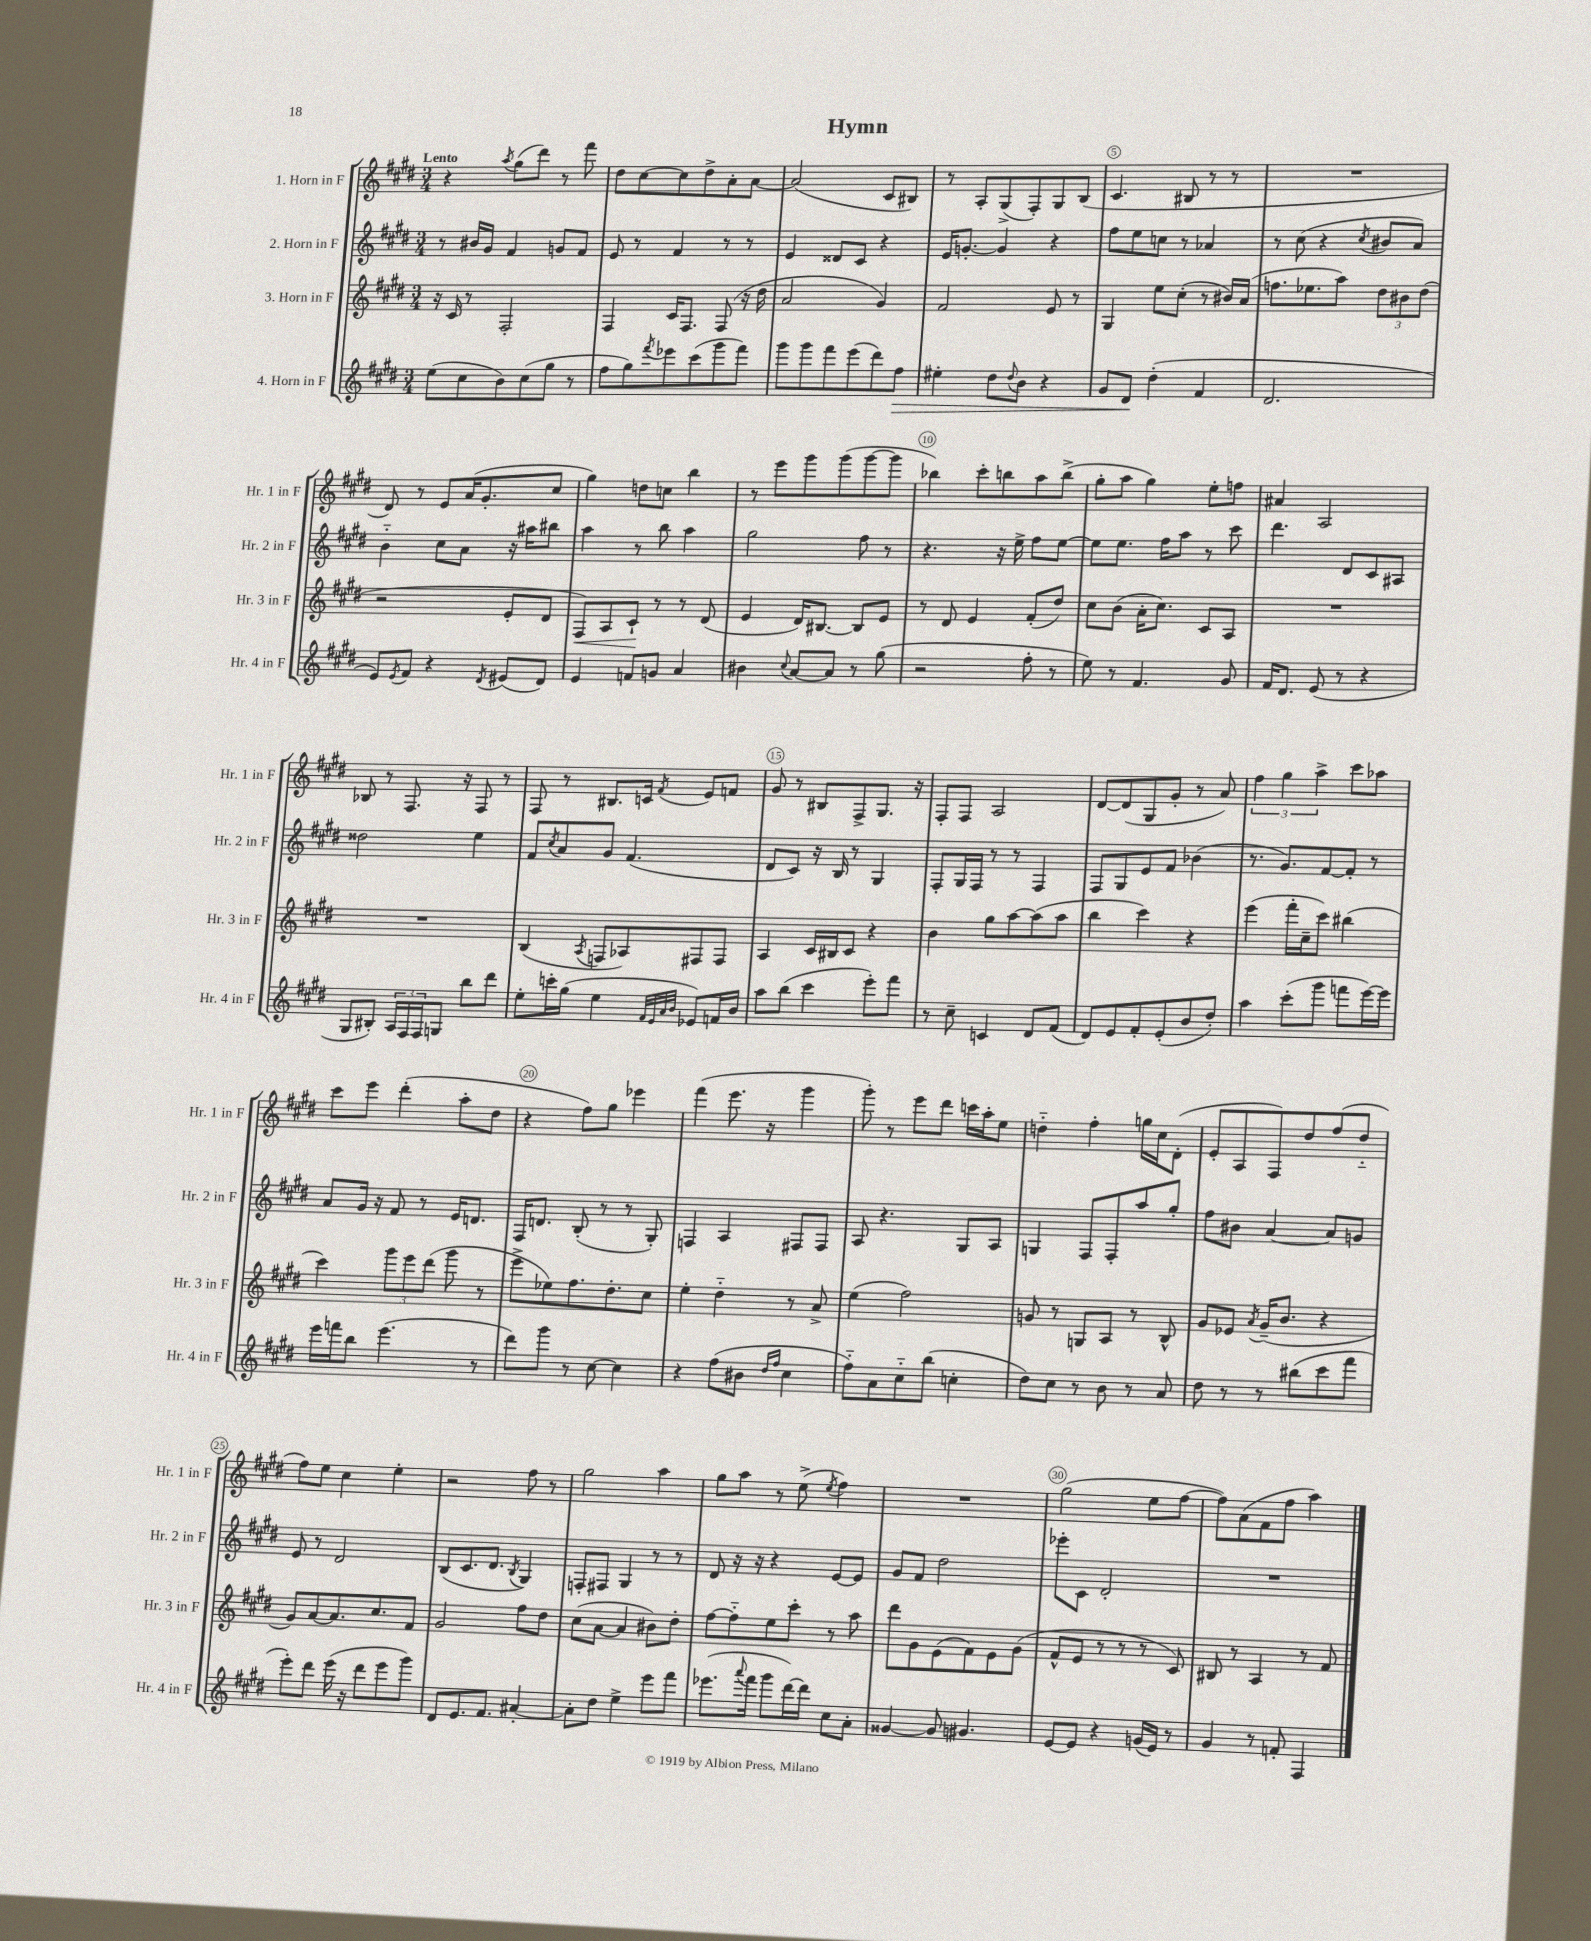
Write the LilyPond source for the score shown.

\header { title = "Hymn" }
<<
\new StaffGroup <<
\new Staff = "s0" \with { instrumentName = "1. Horn in F" shortInstrumentName = "Hr. 1 in F" } {
    \clef treble \key e \major \numericTimeSignature \time 3/4 \tempo "Lento"
    r4 \acciaccatura { a''8 } gis''8( dis'''8) r8 fis'''8 |
    dis''8 cis''8~ cis''8 dis''8-> a'8-. a'8~ |
    a'2( cis'8 bis8) |
    r8 a8-. gis8->( fis8-.) gis8 b8( |
    cis'4. bis8 r8 r8 |
    R2. |
    dis'8) r8 e'8 a'16( gis'8.-. cis''8 |
    gis''4) d''8 c''8 b''4 |
    r8 e'''8 gis'''8 gis'''8( gis'''8~ gis'''8 |
    bes''4) cis'''8-. b''8 a''8 b''8->( |
    gis''8-. a''8 gis''4) e''8-. f''8 |
    ais'4 a2 |
    bes8 r8 fis8. r16 fis8 r8 |
    fis8 r8 bis8. c'16 \acciaccatura { fis'8 } e'8 f'8 |
    gis'8 r8 bis8 fis8-> gis8. r16 |
    fis8-. fis8 a2 |
    dis'8~ dis'8( gis8 gis'8-. r8 a'8) |
    \tuplet 3/2 { fis''4 gis''4 a''4-> } cis'''8 aes''8 |
    cis'''8 e'''8 dis'''4-.( a''8-. dis''8 |
    r4 fis''8) gis''8 ees'''4 |
    fis'''4( e'''8. r16 gis'''4 |
    gis'''8-.) r8 e'''8 dis'''8 c'''16 a''16-. e''8 |
    d''4-_ fis''4-. g''16 cis''16 dis'8-.( |
    e'8-. a8 fis8) dis''8 fis''8( dis''8-_ |
    fis''8) e''8 cis''4 e''4-. |
    r2 fis''8 r8 |
    gis''2 a''4 |
    gis''8 a''8 r8 e''8->( \acciaccatura { e''8 } fis''4) |
    R2. |
    gis''2( e''8 fis''8~ |
    fis''8) a'8( fis'8 fis''8 a''4) \bar "|." |
}
\new Staff = "s1" \with { instrumentName = "2. Horn in F" shortInstrumentName = "Hr. 2 in F" } {
    \clef treble \key e \major \numericTimeSignature \time 3/4
    r8 bis'16 gis'16 fis'4 g'8 fis'8 |
    e'8 r8 fis'4 r8 r8 |
    e'4 disis'8 cis'8 r4 |
    e'16 g'8.~-. g'4 r4 |
    fis''8 e''8 c''8 r8 aes'4 |
    r8 cis''8( r4 \acciaccatura { cis''8 } bis'8 a'8) |
    b'4-_ cis''8 a'8 r16 ais''16 bis''8 |
    a''4 r8 b''8 a''4 |
    gis''2 fis''8 r8 |
    r4. r16 e''16-> fis''8 e''8~ |
    e''8 e''8. fis''16 a''8 r8 cis'''8 |
    dis'''4. dis'8 cis'8 ais8 |
    disis''2 e''4 |
    fis'8 \acciaccatura { cis''8 } a'8 gis'8 fis'4.( |
    dis'8 cis'8) r16 b16 r8 gis4 |
    fis8-. gis16 fis16 r8 r8 fis4 |
    fis8 gis8 e'8 fis'8 bes'4( |
    r8. gis'8.) fis'8~ fis'8-. r8 |
    a'8 gis'16 r16 fis'8 r8 e'16 d'8. |
    fis16 d'8. b8-.( r8 r8 gis8-.) |
    f4 a4 fis8 fis8 |
    a8 r4. gis8 a8 |
    g4 fis8 fis8-. a''8 gis''8-. |
    fis''8 bis'8 a'4~ a'8 g'8 |
    e'8 r8 dis'2 |
    b8( cis'8. dis'8. \acciaccatura { b8 } gis4) |
    f8-. fis8 gis4 r8 r8 |
    dis'8 r16 r16 r4 e'8~ e'8 |
    gis'8 fis'8 dis''2 |
    ees'''8-. cis'8 dis'2-. |
    R2. \bar "|." |
}
\new Staff = "s2" \with { instrumentName = "3. Horn in F" shortInstrumentName = "Hr. 3 in F" } {
    \clef treble \key e \major \numericTimeSignature \time 3/4
    r16 cis'16 r8 fis2-. |
    fis4 cis'16 fis8. fis8( r16 dis''16 |
    a'2 gis'4) |
    fis'2 e'8 r8 |
    gis4 e''8 cis''8-.( r8 bis'16) a'16( |
    f''8. ees''8. a''8) \tuplet 3/2 { dis''8 bis'8 dis''8( } |
    r2 e'8-. dis'8 |
    fis8\<) a8 cis'8-!\! r8 r8 dis'8( |
    e'4 dis'16) bis8.~ bis8 e'8 |
    r8 dis'8 e'4 fis'8-.( dis''8) |
    cis''8 b'8( a'16-. cis''8.) cis'8 a8 |
    R2. |
    R2. |
    b4( \acciaccatura { a8 } f8 aes8) fis8 fis8 |
    a4 cis'16 bis16 cis'8 r4 |
    b'4 gis''8 a''8~ a''8( a''8 |
    b''4 cis'''4) r4 |
    e'''4( fis'''16-. cis''16-- cis'''8) bis''4( |
    cis'''4) \tuplet 3/2 { gis'''8 e'''8 dis'''8( } gis'''8 r8 |
    e'''8-> ees''8) fis''8. dis''8.-. cis''8 |
    e''4-. dis''4-_ r8 a'8-> |
    e''4( fis''2) |
    g'8 r8 g8 a8 r8 b8-^ |
    gis'8 ees'8 \acciaccatura { a'8 } gis'16--( b'8. r4 |
    gis'8) a'8~ a'8. cis''8. fis'8 |
    gis'2 fis''8 dis''8 |
    cis''8( a'8~ a'4 bis'8) dis''8-. |
    fis''8~ fis''8-_ e''8 cis'''8-. r8 a''8 |
    dis'''8 gis'8 e'8( fis'8) e'8 gis'8( |
    fis'8-^ e'8 r8 r8 r8 cis'8) |
    bis8 r8 a4 r8 fis'8 \bar "|." |
}
\new Staff = "s3" \with { instrumentName = "4. Horn in F" shortInstrumentName = "Hr. 4 in F" } {
    \clef treble \key e \major \numericTimeSignature \time 3/4
    e''8( cis''8 b'8) cis''8( gis''8 r8 |
    fis''8 gis''8) \acciaccatura { fis'''8 } ees'''8 cis'''8( gis'''8 fis'''8) |
    gis'''8 gis'''8 fis'''8 e'''8( dis'''8) fis''8\> |
    eis''4-. dis''8 \appoggiatura { dis''8 } b'8 r4 |
    gis'8 dis'8\! dis''4-.( fis'4 |
    dis'2. |
    e'8) \acciaccatura { e'8 } fis'8 r4 \acciaccatura { dis'8 } eis'8( dis'8) |
    e'4 f'8 g'8 a'4 |
    bis'4 \appoggiatura { cis''8 } a'8~ a'8 r8 gis''8( |
    r2 fis''8-. r8 |
    e''8) r8 fis'4. gis'8 |
    fis'16 dis'8. e'8( r8 r4 |
    gis8 bis8-.) \tuplet 3/2 { a16 fis16 fis16 } g8 b''8 dis'''8 |
    e''8-. c'''16-. gis''16( e''4 \grace { fis'32 e'32 a'32 b'32 } ees'8) f'16 b'16 |
    a''8 b''8( cis'''4 e'''8-.) fis'''8 |
    r8 cis''8-- c'4 dis'8 fis'8( |
    dis'8) e'8 fis'8-. e'8-.( b'8 dis''8-.) |
    a''4 cis'''8-.( gis'''8 f'''8 e'''16~) e'''16 |
    e'''16 f'''16 b''8 e'''4.( r8 |
    dis'''8) gis'''8 r8 cis''8~ cis''4 |
    r4 fis''8( bis'8 \grace { dis''16 fis''16 } cis''4 |
    fis''8-_) a'8 cis''8-_ b''8( c''4-. |
    dis''8) cis''8 r8 b'8 r8 a'8 |
    dis''8 r8 r8 bis''8( cis'''8 fis'''8 |
    e'''8-.) dis'''8 e'''16( r16 dis'''8 e'''8 gis'''8) |
    dis'8 e'8. fis'8. ais'4~-. |
    ais'8-. dis''8 e''4-> e'''8 fis'''8 |
    ees'''8.( \appoggiatura { a'''8 } fis'''16 gis'''8 dis'''16~) dis'''16 cis''8 a'8-. |
    gisis'4~ gisis'8 gis'4. |
    e'8~ e'8 r4 g'16( e'16) r8 |
    gis'4 r8 f'8-. fis4 \bar "|." |
}
>>
>>
\layout { \context { \Score \override BarNumber.break-visibility = ##(#f #t #t) barNumberVisibility = #(every-nth-bar-number-visible 5) \override BarNumber.stencil = #(make-stencil-circler 0.1 0.3 ly:text-interface::print) } }
